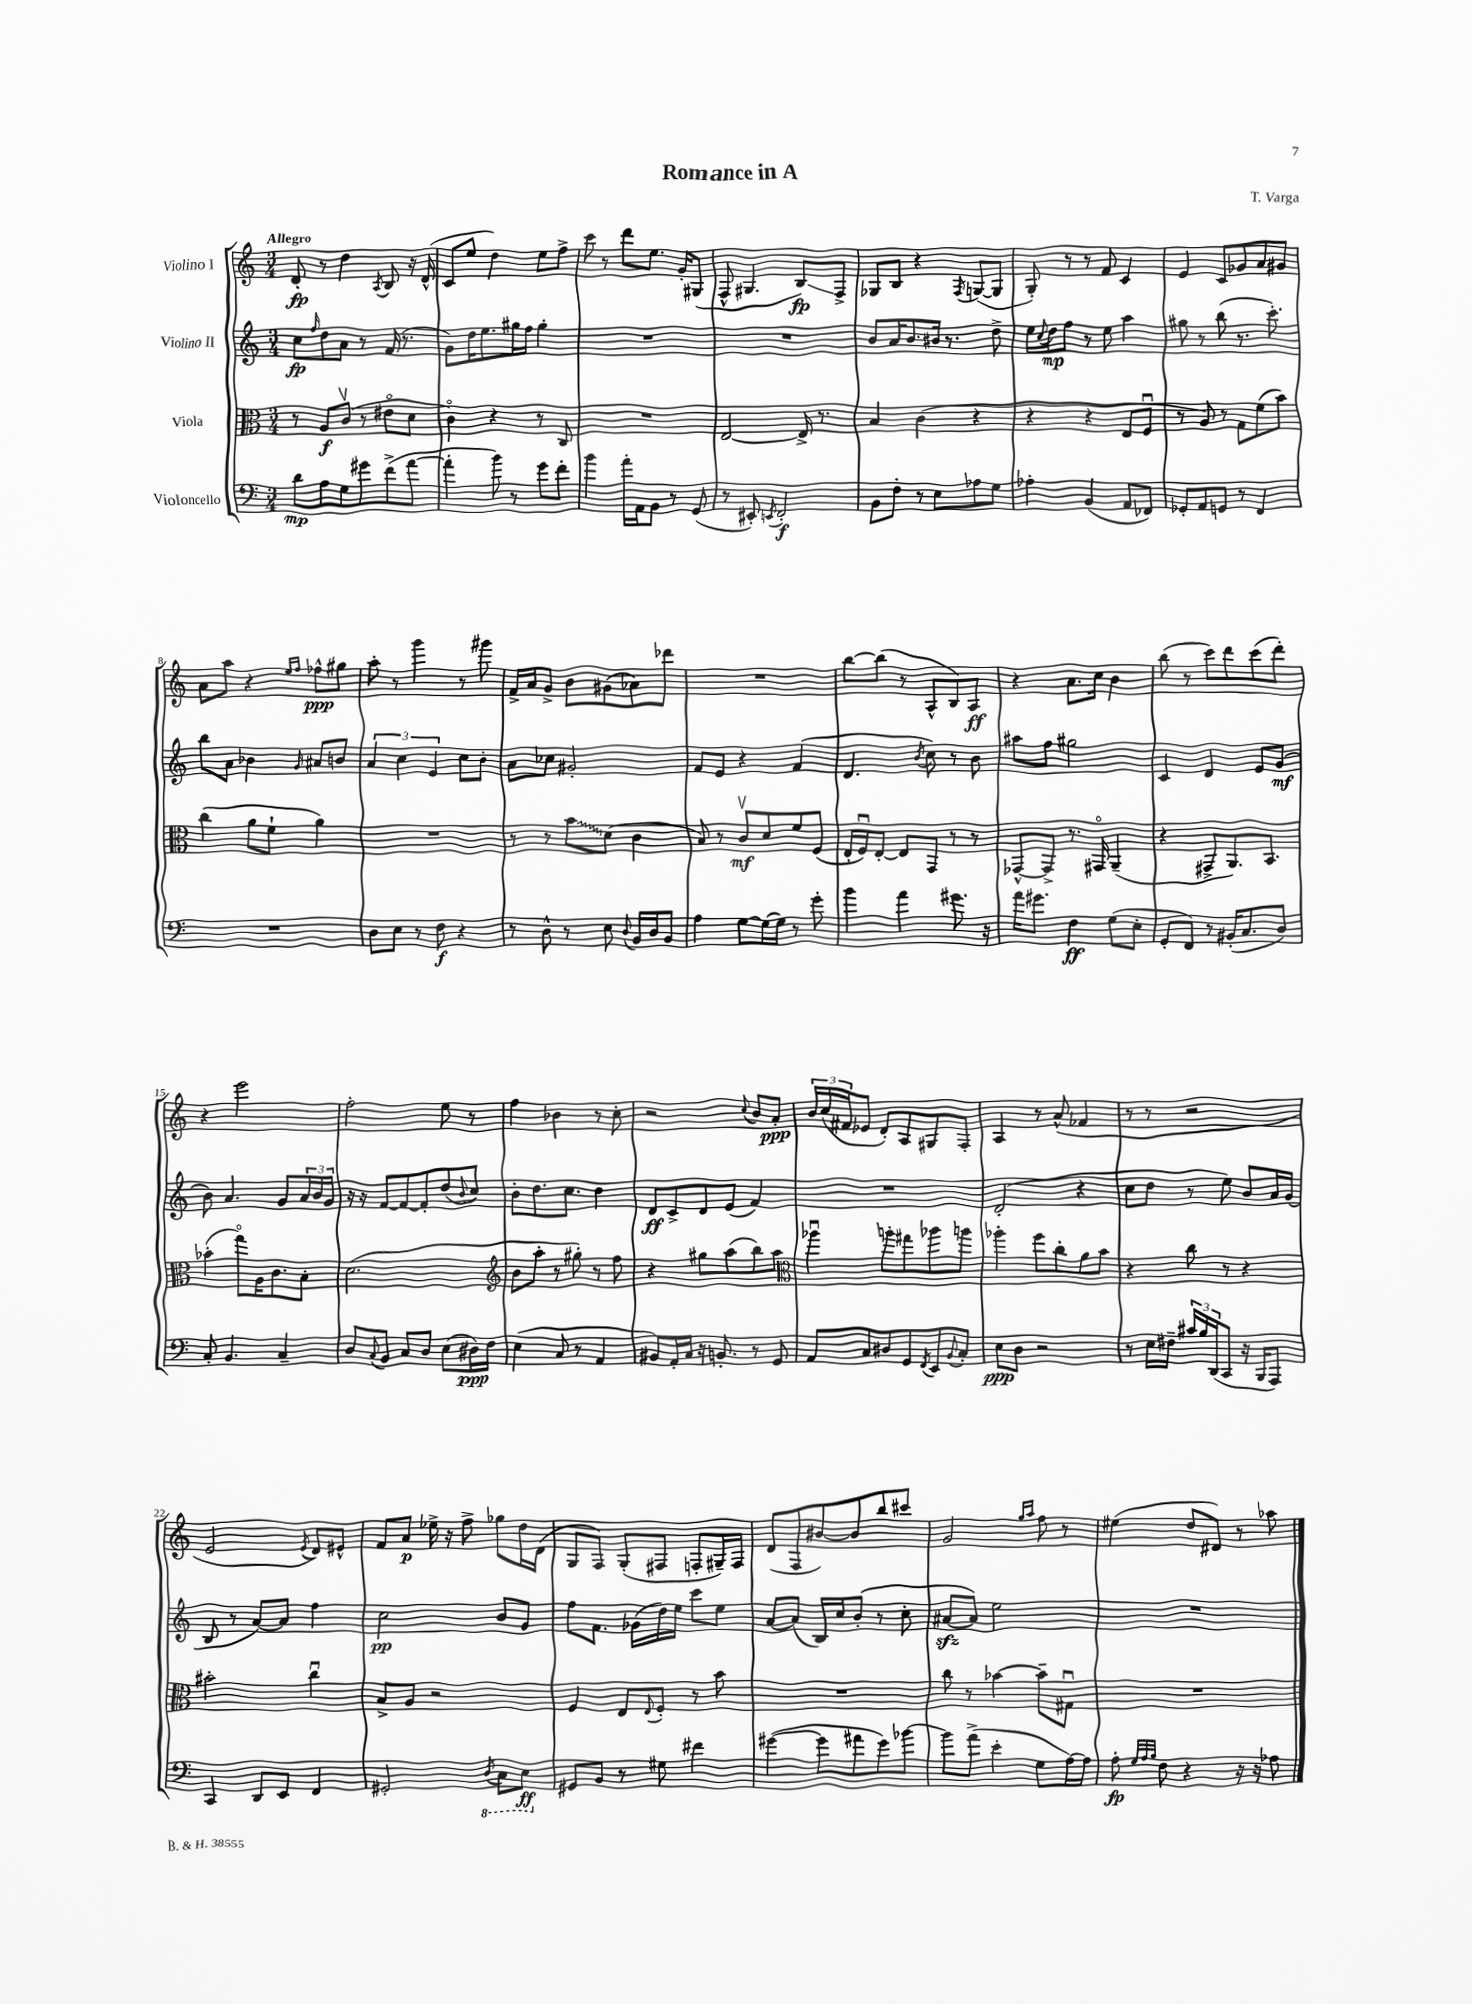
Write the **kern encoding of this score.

**kern	**kern	**kern	**kern
*staff4	*staff3	*staff2	*staff1
*clefF4	*clefC3	*clefG2	*clefG2
*k[]	*k[]	*k[]	*k[]
*M3/4	*M3/4	*M3/4	*M3/4
8d	8r	8cc	8d'
.	.	16qqff	.
8A	8A	8dd	8r
8G	(8cv	8a	4dd
8g#	8r	8r	.
.	.	.	8qA
(8f^	8e#o	(16f	8B
.	.	8.r	.
[8a	8d	.	16r
.	.	.	(16d^^
=	=	=	=
4a']	4co)	8g)	8c
.	.	16dd	8ee
.	.	8.ee	.
8b)	4r	.	4dd)
8r	.	16gg#	.
.	.	16ff	.
8g	8r	4gg#'	8ee
8f'	8C	.	8ff^
=	=	=	=
4b	2.r	2.r	8ccc
.	.	.	8r
16a'	.	.	8ddd
16AA	.	.	.
8BB	.	.	8.ee
8r	.	.	.
.	.	.	16g'
(8GG	.	.	(8G#
=	=	=	=
8r	[2E	2.r	8F^^
8EE#')	.	.	4.G#
8qEE	.	.	.
2FF'	.	.	.
.	16E^]	.	8B)
.	8.r	.	.
.	.	.	8F^
=	=	=	=
8BB	4B	8b	8G-
8F'	.	16a	8B
.	.	8.b	.
8r	(4c	.	4r
8E	.	16b#	.
.	.	8.r	.
.	.	.	8qF
8A-	4r	.	([8G
8G	.	8dd^	8G]
=	=	=	=
4A-'	4r	16ee	8G')
.	.	8qqcc	.
.	.	16dd	.
.	.	8ff	8r
(4BB	4r	8r	8r
.	.	8ee	8f
8AA	8E	4aa	4c
8FF-)	8Fu	.	.
=	=	=	=
8GG-'	8r	8gg#	4e
8AA	8A)	8r	.
8GG	8r	(8bb	8c
8r	8G	8.r	8g-
4FF	(8f	.	8a
.	.	8.ccc')	.
.	8b)	.	8g#
=	=	=	=
2.r	(4cc	8bb	8a
.	.	8a	8aa
.	8a	4b-	4r
.	8f`	.	.
.	.	.	16qqee
.	.	16qqg	16qqff
.	4a)	8a#	8ff-^^
.	.	8b	8gg#
=	=	=	=
8D	2.r	6a	8aa'
8E	.	.	8r
.	.	6cc	.
8r	.	.	4ggg
.	.	6e	.
8F	.	.	.
4r	.	8cc	8r
.	.	8b'	8ggg#
=	=	=	=
8r	8r	8a	16f^
.	.	.	16a
8D^^	8r	8cc-	8g^
8r	8b	2g#'	8b
8E	(8d	.	(8g#
8qqD	.	.	.
16BB	4c	.	8a-)
16D	.	.	.
8BB	.	.	8ddd-
=	=	=	=
4A	8B)	8f	2.r
.	8r	8e	.
[8G	8cv	4r	.
16G_	8d	.	.
16G]	.	.	.
8r	8f	(4f	.
8g'	(8F	.	.
=	=	=	=
4b	16E'	4.d	[8bb
.	16Fu)	.	.
.	[8E'	.	(8bb]
4a	8E]	.	8r
.	.	8qb	.
.	8GG	8cc)	8A^^
8.g#	8r	8r	8B)
.	8r	8b	8A
16r	.	.	.
=	=	=	=
16a	[8GG-^^	8aa#	4r
8.g#	.	.	.
.	8GG-^]	8ff	.
4F	8.r	2gg#	8.a
.	16GG#o	.	16cc
(8G	(4AA~	.	4b
8E'	.	.	.
=	=	=	=
8GG'	4r	4c	(8bb
8FF)	.	.	8r
8r	8GG#^	4d	8ccc)
(16BB#'	8.AA)	.	8ddd
8.C	.	.	.
.	.	8e	(8ccc
.	8.BB	.	.
8D)	.	(8g	8ddd')
=	=	=	=
8C'	(4b-'	8b)	4r
4.BB	.	4.a	.
.	8ggo)	.	2eee
.	16A	.	.
.	8.c	.	.
4C~	.	8g	.
.	8B'	24a	.
.	.	24b	.
.	.	24g	.
=	=	=	=
8D	(2.d	16r	2ff'
.	.	16r	.
8qqC	.	.	.
8BB	.	[8f	.
8C	.	8f_	.
8D	.	8f']	.
(8E	.	(8dd	8ee
.	.	8qqb	.
16D#)	.	8cc)	8r
16F	.	.	.
=	=	=	=
*	*clefG2	*	*
(4E	8b	8b'	4ff
.	8aa'	8.dd	.
8C	8r	.	4b-
.	.	8.cc	.
8r	8gg#')	.	.
4AA	8r	4dd	8r
.	8ff	.	8cc'
=	=	=	=
8BB#)	4r	8d	2r
16AA'	.	8c^	.
16C	.	.	.
16r	8gg#	8d	.
8.BB'	.	.	.
.	(8aa	(8e	.
.	.	.	8qqcc
8r	8bb)	4f)	8b
8GG	8aa	.	8a'
=	=	=	=
*	*clefC3	*	*
8AA	4aa-u	2.r	24b
.	.	.	(24cc
.	.	.	24f#
8C	.	.	8e-
8D#	8aa'	.	8d')
8GG	8gg#	.	8A
8qFF	.	.	.
8EE	8aa-	.	8G#
8qqBB	.	.	.
8C'	8aa	.	8F'
=	=	=	=
8E	4aa-'	(2d'	4A
8D	.	.	.
2r	8ff	.	8r
.	8cc'	.	(8a^^
.	8a	4r	4f-
.	8b	.	.
=	=	=	=
8r	4r	8cc	8r
16E	.	8dd	8r
16F#~	.	.	.
24c#	8cc	8r	2r
24B	.	.	.
(24DD	.	.	.
8CC	8r	8ee)	.
16r	4r	8b	.
16BBB	.	.	.
8AAA)	.	16a	.
.	.	(16g	.
=	=	=	=
4CC	2b#'	8B	2e
.	.	8r	.
8DD	.	[8a)	.
8EE	.	8a]	.
.	.	.	8qe
4FF	4ccu	4ff	8d)
.	.	.	8e#^^
=	=	=	=
2GG#'	8B^	2cc	8f
.	8A	.	8a
.	2r	.	16ee-^
.	.	.	16r
.	.	.	8ff^
8qDD	.	.	.
8CC	.	8b	8gg-
8EE	.	8g	16dd
.	.	.	(16d
=	=	=	=
8GG#	4F	8ff	8G
8BB	.	8.f	8F)
8r	8E	.	(8G'
.	.	(16g-	.
.	8qqE	.	.
8G#	8F'	16dd)	8F#
.	.	16ee	.
4f#	8r	8ccc	8F'
.	8b	8ee	16G#~)
.	.	.	16F
=	=	=	=
([4g#	2.r	[8a	(8d
.	.	(8a]	8F
8g#]	.	16B)	[8b#)
.	.	16cc	.
8a#	.	(8b'	8b#]
8g#)	.	8r	8bb
[8b-	.	8cc'	8ccc#
=	=	=	=
8b-]	8cc	[8a#	2g
(8a^	8r	8a#])	.
4e'	[4b-	2ee	.
.	.	.	16qqgg
.	.	.	16qqaa
8G	8b-~]	.	8ff
[16A)	8G#u	.	8r
16A]	.	.	.
=	=	=	=
8A'	2.r	2.r	(4ee#
32qqG	.	.	.
32qqA	.	.	.
32qqB	.	.	.
8F	.	.	.
4r	.	.	8dd
.	.	.	8d#)
16r	.	.	8r
16r	.	.	.
8A-	.	.	8aa-
==	==	==	==
*-	*-	*-	*-
